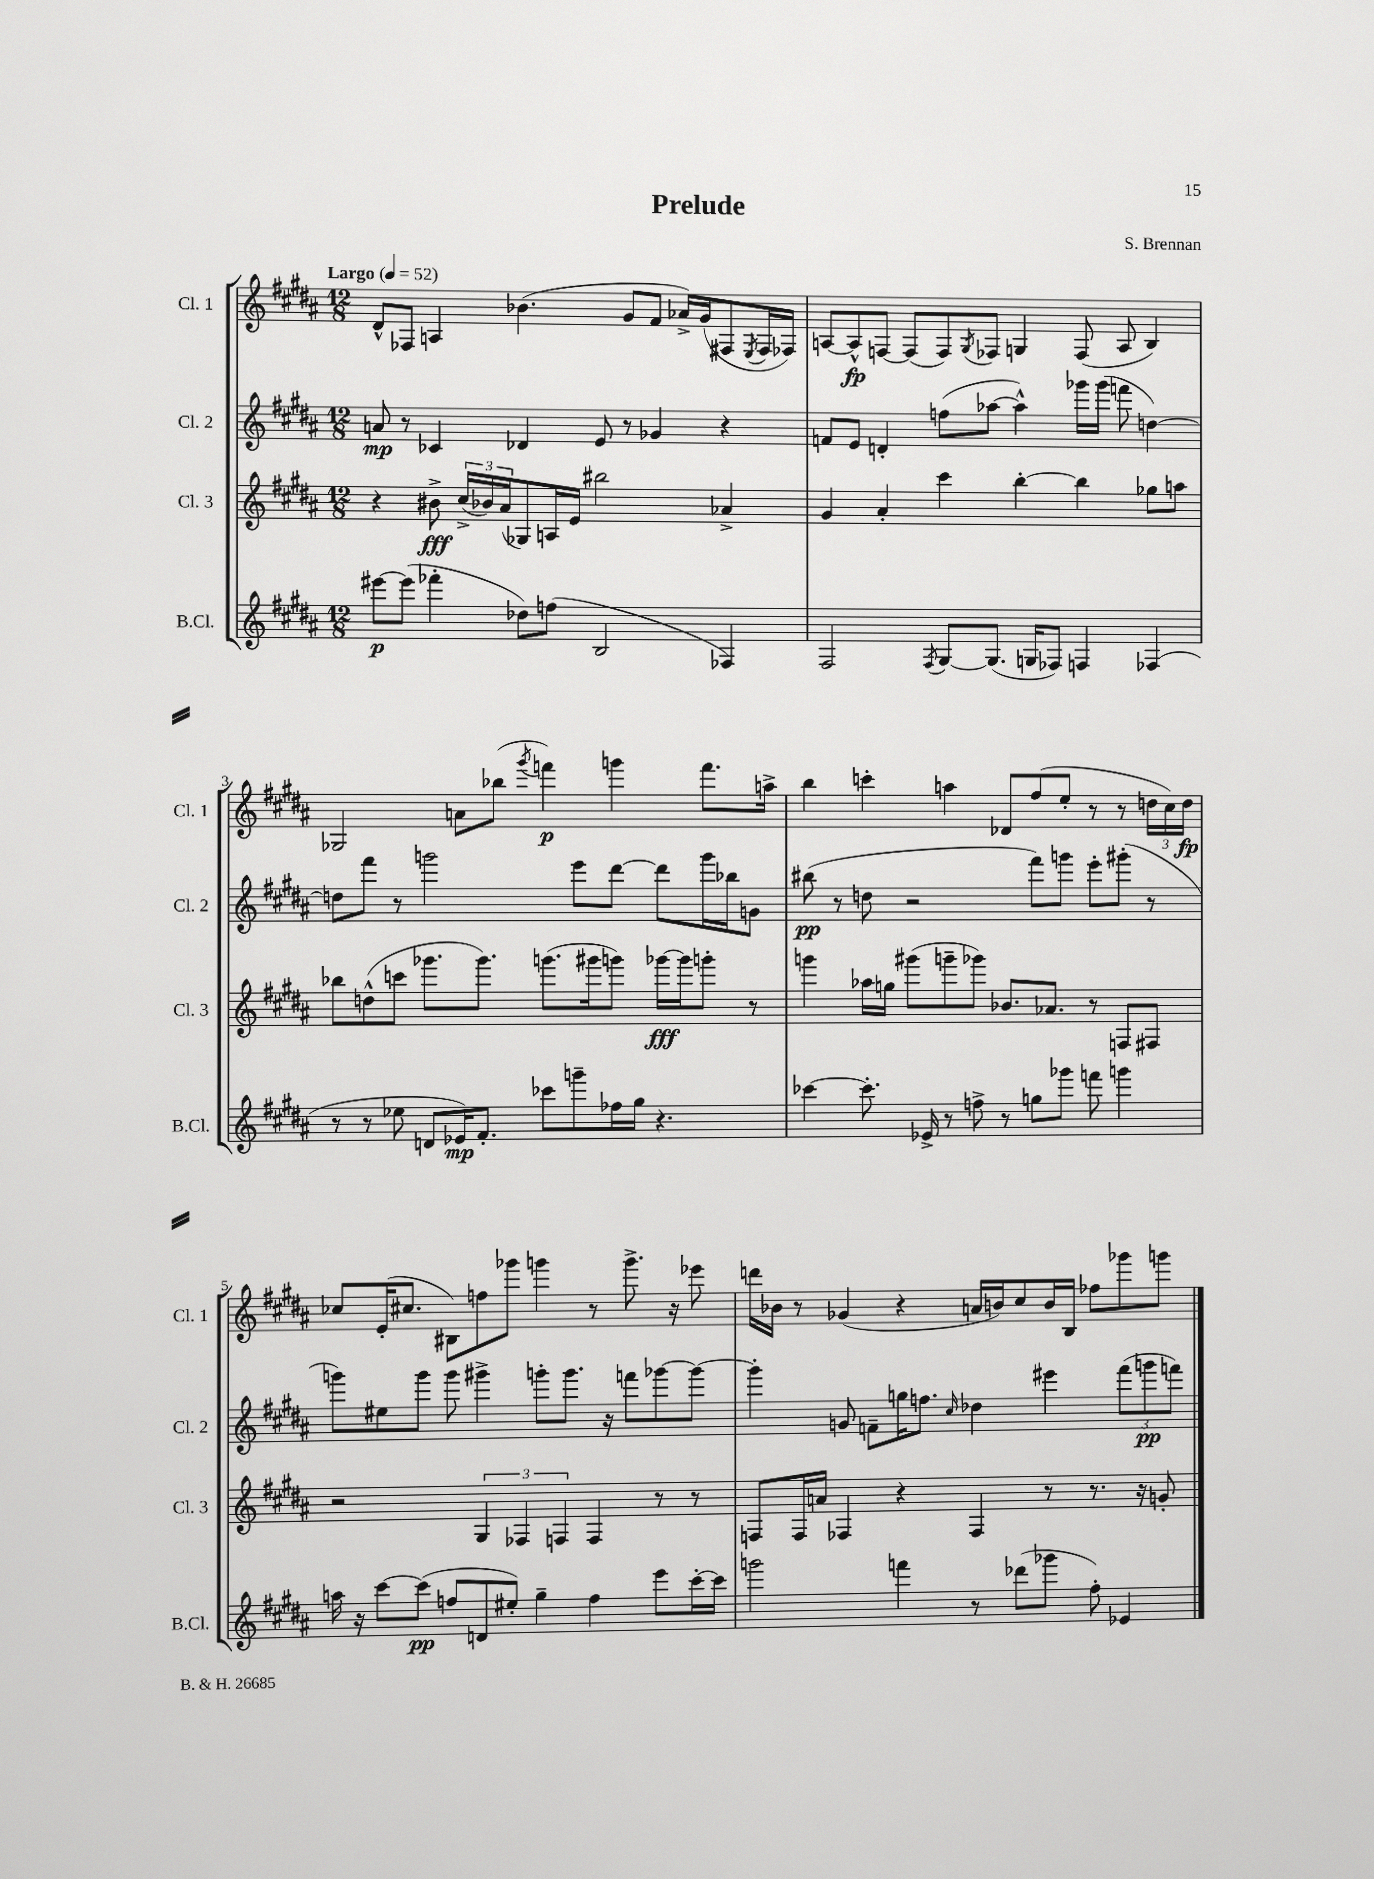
\header { title = "Prelude" composer = "S. Brennan" }
<<
\new StaffGroup <<
\new Staff = "s0" \with { instrumentName = "Cl. 1" shortInstrumentName = "Cl. 1" } {
    \clef treble \key b \major \numericTimeSignature \time 12/8 \tempo "Largo" 4 = 52
    dis'8-^ fes8 a4 bes'4.( gis'8 fis'8 aes'16->) gis'16( fis8 \acciaccatura { e8 } fis16 fes16) |
    a8~ a8-^\fp f8~ f8( f8) \acciaccatura { gis8 } fes8 g4 fes8( a8 b4) |
    ges2 a'8 bes''8( \acciaccatura { gis'''8 } f'''4\p) g'''4 f'''8. a''16-> |
    b''4 c'''4-. a''4 des'8 fis''8( e''8-. r8 r8 \tuplet 3/2 { d''16 cis''16) d''16\fp } |
    ces''8 e'16-.( cis''8. bis8) f''8 ges'''8 g'''4 r8 g'''8.-> r16 ees'''8 |
    d'''16 bes'16 r8 ges'4( r4 a'16 b'16) cis''8 b'16 b16 fes''8 ges'''8 g'''8 \bar "|." |
}
\new Staff = "s1" \with { instrumentName = "Cl. 2" shortInstrumentName = "Cl. 2" } {
    \clef treble \key b \major \numericTimeSignature \time 12/8
    a'8\mp r8 ces'4 des'4 e'8 r8 ges'4 r4 |
    f'8 e'8 d'4-. f''8( aes''8~ aes''4-^) ges'''16 ges'''16( f'''8 d''4~) |
    d''8 fis'''8 r8 g'''2 e'''8 dis'''8~ dis'''8 g'''16 bes''16 g'8 |
    bis''8\pp( r8 d''8 r2 fis'''8) g'''8 e'''8-. gis'''8-.( r8 |
    g'''8) eis''8 g'''8 g'''8 gis'''4-> g'''8-. g'''8. r16 f'''8 ges'''8~ ges'''8~ |
    ges'''4-. g'8 f'8-- g''16 f''8. \grace { cis''16 } des''4 eis'''4 \tuplet 3/2 { fis'''8( g'''8\pp f'''8) } \bar "|." |
}
\new Staff = "s2" \with { instrumentName = "Cl. 3" shortInstrumentName = "Cl. 3" } {
    \clef treble \key b \major \numericTimeSignature \time 12/8
    r4 bis'8->\fff \tuplet 3/2 { cis''16->( bes'16) ais'16( } ges8) a16 e'16 bis''2 aes'4-> |
    gis'4 ais'4-. cis'''4 b''4~-. b''4 ges''8 a''8 |
    bes''8 d''8-^( c'''8 ges'''8. ges'''8.) g'''8.( gis'''16 g'''8) ges'''16~\fff ges'''16 g'''8-. r8 |
    g'''4 aes''16 g''16 gis'''8( g'''8-- ges'''8) bes'8. aes'8. r8 f8 fis8 |
    r2 \tuplet 3/2 { gis4 fes4 f4 } f4 r8 r8 |
    f8 f16 a'16 fes4 r4 fes4 r8 r8. r16 g'8-. \bar "|." |
}
\new Staff = "s3" \with { instrumentName = "B.Cl." shortInstrumentName = "B.Cl." } {
    \clef treble \key b \major \numericTimeSignature \time 12/8
    eis'''8~\p eis'''8( fes'''4-. des''8) f''8( b2 fes4) |
    fis2 \acciaccatura { fis8 } gis8~ gis8.( g16 fes8) f4 fes4( |
    r8 r8 ees''8 d'8 ees'16\mp) fis'8.-. ces'''8 g'''8-- fes''16 gis''16 r4. |
    ces'''4~ ces'''8.-. ees'16-> r8 f''8-> r8 g''8 ges'''8 f'''8 g'''4 |
    a''16 r16 cis'''8~ cis'''8\pp( f''8 d'8 eis''8-.) gis''4-- f''4 e'''8 cis'''16~-. cis'''16 |
    g'''2 f'''4 r8 des'''8( ges'''8 fis''8-.) ees'4 \bar "|." |
}
>>
>>
